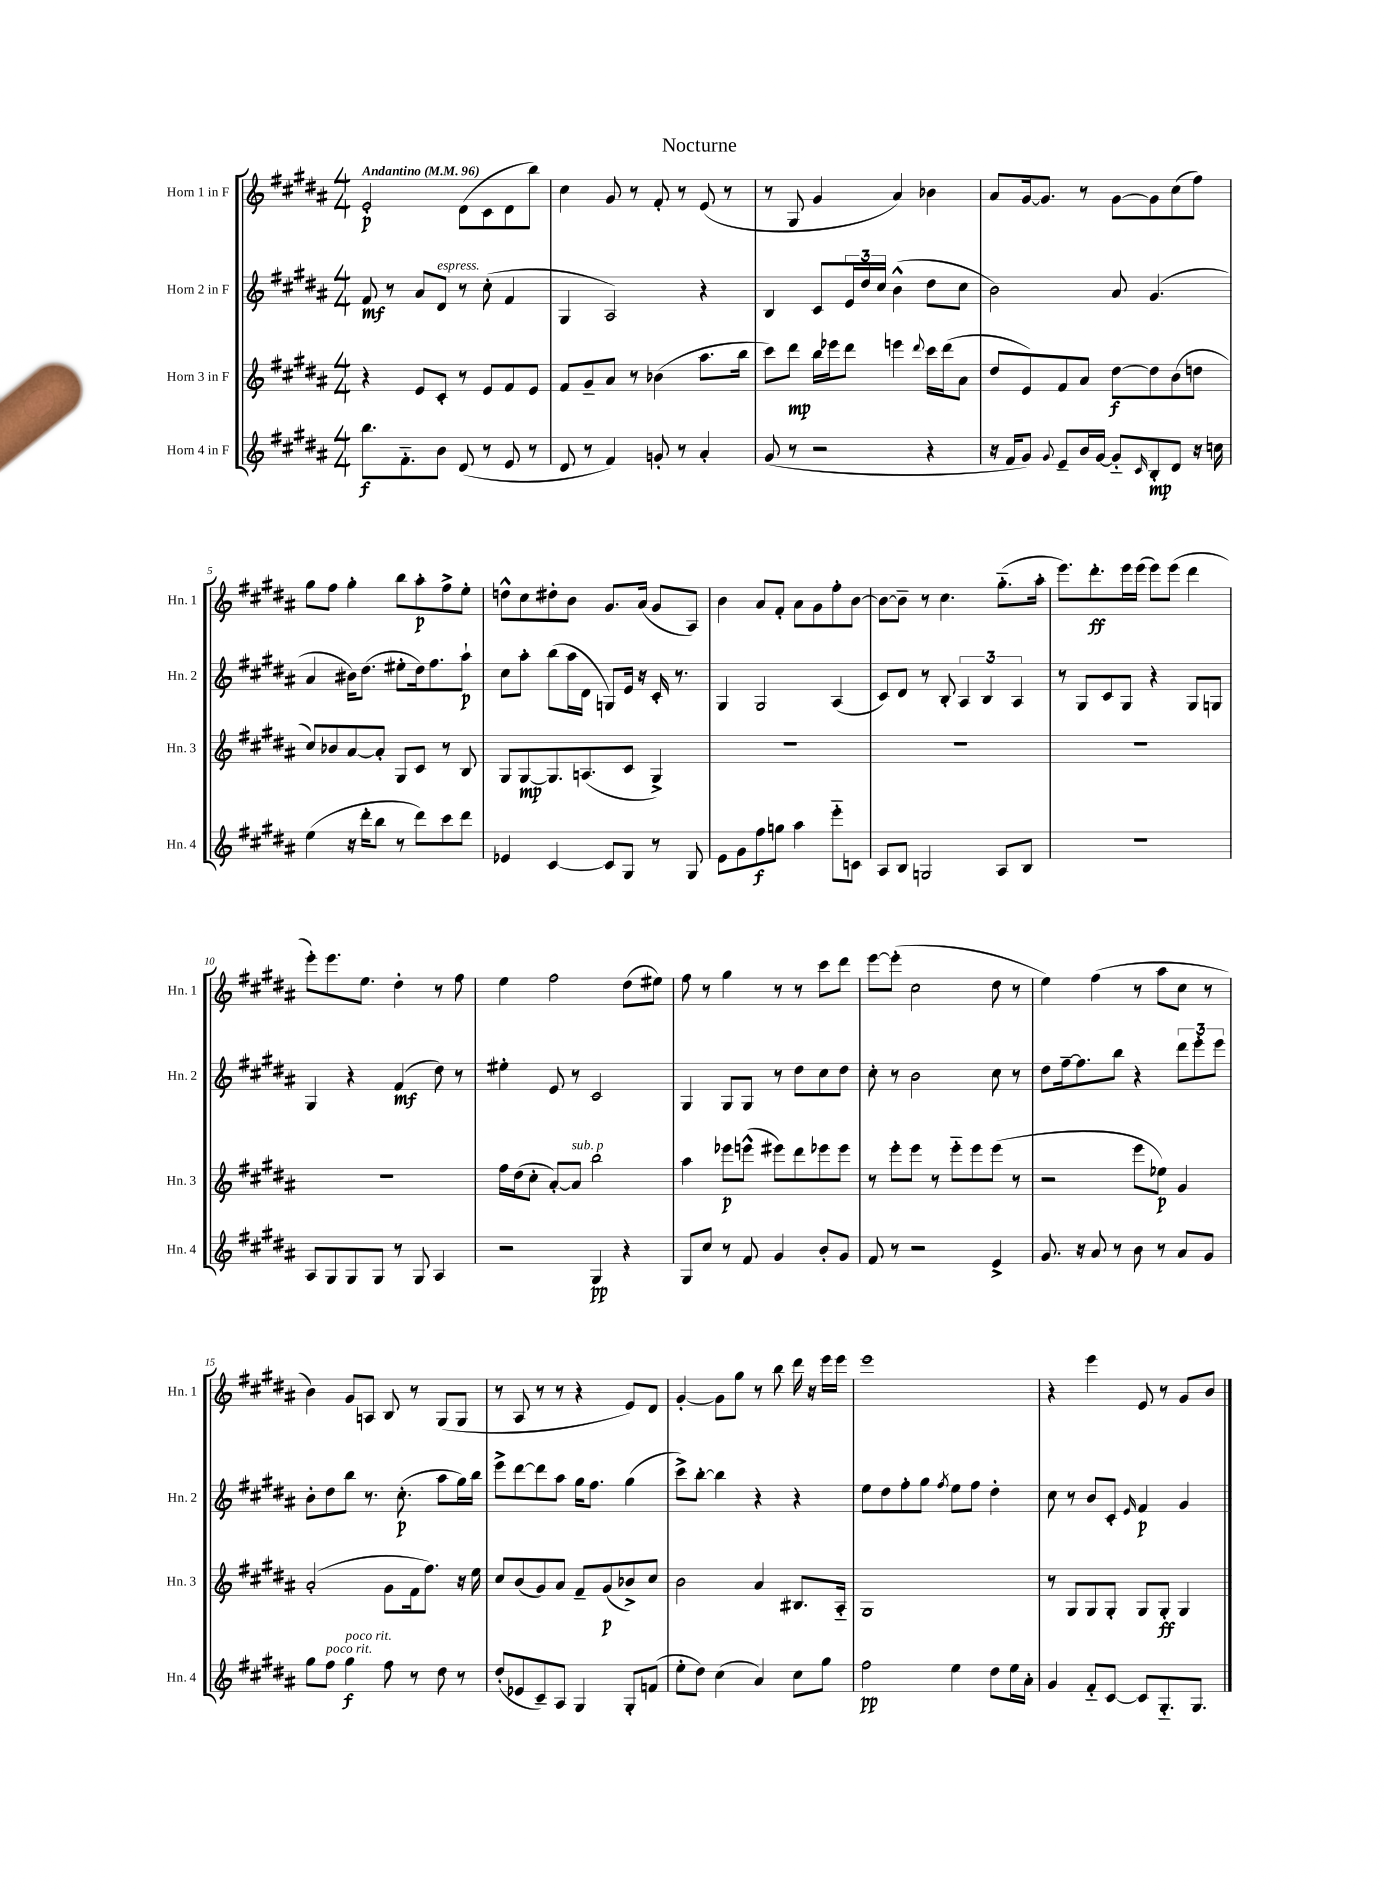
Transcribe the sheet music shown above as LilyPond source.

\header { title = "Nocturne" }
<<
\new StaffGroup <<
\new Staff = "s0" \with { instrumentName = "Horn 1 in F" shortInstrumentName = "Hn. 1" } {
    \clef treble \key b \major \numericTimeSignature \time 4/4 \tempo "Andantino" 4 = 96
    e'2-.\p dis'8( cis'8 dis'8 b''8) |
    cis''4 gis'8 r8 fis'8-. r8 e'8( r8 |
    r8 gis8 gis'4 ais'4) bes'4 |
    ais'8 gis'16~ gis'8. r8 gis'8~ gis'8 cis''8( fis''8) |
    gis''8 fis''8 gis''4-. b''8 ais''8-.\p fis''8-> e''8-. |
    d''8-^ cis''8 dis''8-. b'8 gis'8. ais'16( gis'8 ais8) |
    b'4 ais'8 fis'8-. ais'8 gis'8 fis''8-. b'8~ |
    b'8~ b'8-- r8 cis''4. gis''8.-_( ais''16-. |
    e'''8.) dis'''8.-.\ff e'''16 e'''16( e'''8) e'''8( dis'''4 |
    e'''8-.) e'''8. e''8. dis''4-. r8 fis''8 |
    e''4 fis''2 dis''8( eis''8) |
    fis''8 r8 gis''4 r8 r8 cis'''8 dis'''8 |
    e'''8~ e'''8-.( cis''2 dis''8 r8 |
    e''4) fis''4( r8 ais''8 cis''8 r8 |
    b'4) gis'8 a8 b8 r8 gis8( gis8 |
    r8 ais8 r8 r8 r4 e'8) dis'8 |
    gis'4~-. gis'8 gis''8 r8 b''8 dis'''16 r16 e'''16 e'''16 |
    e'''1 |
    r4 e'''4 e'8 r8 gis'8 b'8 \bar "|." |
}
\new Staff = "s1" \with { instrumentName = "Horn 2 in F" shortInstrumentName = "Hn. 2" } {
    \clef treble \key b \major \numericTimeSignature \time 4/4
    fis'8\mf r8 ais'8 dis'8^\markup { \italic "espress." } r8 cis''8-.( fis'4 |
    gis4 ais2) r4 |
    b4 cis'8 \tuplet 3/2 { e'16 dis''16 cis''16 } b'4-^( dis''8 cis''8 |
    b'2) ais'8 gis'4.( |
    ais'4 bis'16) dis''8.( eis''8-. dis''16) fis''8. ais''8-!\p |
    cis''8 ais''8-. b''8( ais''16 dis'16 g8) e'16 r16 cis'16-. r8. |
    gis4 gis2 ais4( |
    cis'8) dis'8 r8 b8-. \tuplet 3/2 { ais4 b4 ais4 } |
    r8 gis8 cis'8 gis8 r4 gis8 g8 |
    gis4 r4 fis'4\mf( dis''8) r8 |
    eis''4-. e'8 r8 cis'2 |
    gis4 gis8 gis8 r8 dis''8 cis''8 dis''8 |
    cis''8-. r8 b'2 cis''8 r8 |
    dis''8 fis''16~-- fis''8. b''8 r4 \tuplet 3/2 { dis'''8 e'''8-. e'''8 } |
    b'8-. dis''8 b''8 r8. cis''8.-.\p( ais''8 gis''16) b''16 |
    e'''8-> dis'''8~ dis'''8 ais''8 gis''16 fis''8. gis''4( |
    cis'''8->) b''8~-. b''4 r4 r4 |
    e''8 dis''8 fis''8-. gis''8 \acciaccatura { fis''8 } e''8 fis''8 dis''4-. |
    cis''8 r8 b'8 cis'8-. \grace { e'16 } fis'4\p gis'4 \bar "|." |
}
\new Staff = "s2" \with { instrumentName = "Horn 3 in F" shortInstrumentName = "Hn. 3" } {
    \clef treble \key b \major \numericTimeSignature \time 4/4
    r4 e'8 cis'8-. r8 e'8 fis'8 e'8 |
    fis'8 gis'8-- ais'8 r8 bes'4( ais''8. b''16 |
    cis'''8) dis'''8\mp b''16 ees'''16 dis'''8 e'''4 \appoggiatura { dis'''8 } cis'''16 dis'''16( ais'8 |
    dis''8 e'8) fis'8 ais'8 dis''8~\f dis''8 b'8( d''8 |
    cis''8) bes'8 ais'8~ ais'8-. gis8 cis'8 r8 b8 |
    gis8 gis8~\mp gis8. a8.( cis'8 gis4->) |
    R1 |
    R1 |
    R1 |
    R1 |
    fis''16 dis''16( cis''8-. ais'8~-.) ais'8^\markup { \italic "sub. p" } b''2 |
    ais''4 ees'''8\p e'''8-^( eis'''8) dis'''8 ees'''8 ees'''8 |
    r8 e'''8-. e'''8 r8 e'''8-_ e'''8 e'''8( r8 |
    r2 e'''8 ees''8\p) gis'4 |
    ais'2-.( gis'8 fis'16 fis''8.) r16 e''16 |
    cis''8 b'8( gis'8) ais'8 fis'8-- gis'8\p( bes'8->) cis''8 |
    b'2 ais'4 bis8. ais16-_ |
    gis1 |
    r8 gis8 gis8 gis8-. gis8 gis8-.\ff gis4 \bar "|." |
}
\new Staff = "s3" \with { instrumentName = "Horn 4 in F" shortInstrumentName = "Hn. 4" } {
    \clef treble \key b \major \numericTimeSignature \time 4/4
    b''8.\f fis'8.-_ b'8 dis'8( r8 e'8 r8 |
    dis'8 r8 fis'4) g'8-. r8 ais'4-. |
    gis'8( r8 r2 r4 |
    r16 fis'16 gis'8) \appoggiatura { gis'8 } e'8-- b'16 gis'16~ gis'8-_ \grace { cis'16 } b8-.\mp dis'8 r16 c''16 |
    e''4( r16 dis'''16-. b''8 r8 dis'''8) cis'''8 dis'''8 |
    ees'4 cis'4~ cis'8 gis8 r8 gis8 |
    e'8 gis'8 fis''8\f g''8 ais''4 e'''8-_ c'8 |
    ais8 b8 g2 ais8 b8 |
    R1 |
    ais8 gis8 gis8 gis8 r8 gis8 ais4 |
    r2 gis4\pp r4 |
    gis8 cis''8 r8 fis'8 gis'4 b'8-. gis'8 |
    fis'8 r8 r2 e'4-> |
    gis'8. r16 ais'8 r8 b'8 r8 ais'8 gis'8 |
    gis''8 fis''8^\markup { \italic "poco rit." } gis''4\f^\markup { \italic "poco rit." } fis''8 r8 dis''8 r8 |
    dis''8-.( ees'8 cis'8--) ais8 gis4 gis8-. f'8( |
    e''8-. dis''8) cis''4( ais'4) cis''8 gis''8 |
    fis''2\pp e''4 dis''8 e''16 ais'16-. |
    gis'4 fis'8-_ cis'8~ cis'8 gis8.-_ gis8. \bar "|." |
}
>>
>>
